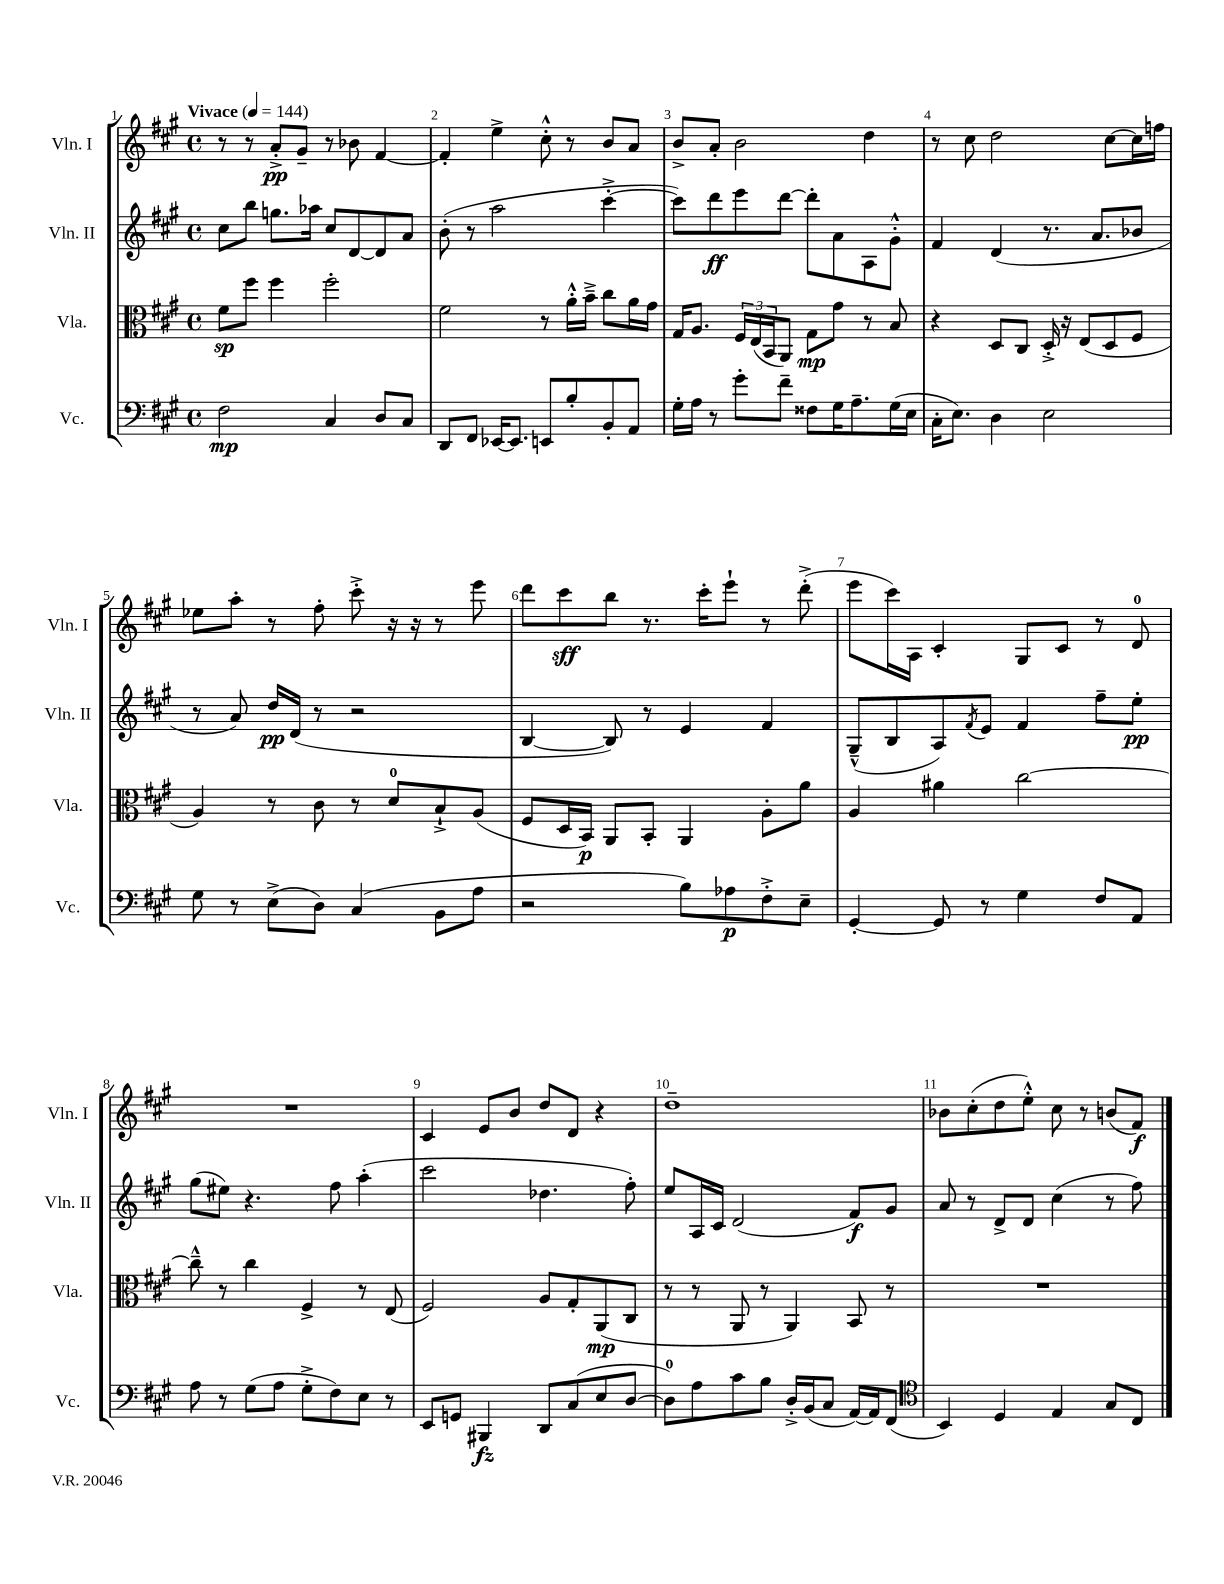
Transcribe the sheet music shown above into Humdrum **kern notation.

**kern	**dynam	**kern	**dynam	**kern	**dynam	**kern	**dynam
*part4	*part4	*part3	*part3	*part2	*part2	*part1	*part1
*staff4	*staff4	*staff3	*staff3	*staff2	*staff2	*staff1	*staff1
*I"Vc.	*	*I"Vla.	*	*I"Vln. II	*	*I"Vln. I	*
*I'Vc.	*	*I'Vla.	*	*I'Vln. II	*	*I'Vln. I	*
*clefF4	*	*clefC3	*	*clefG2	*	*clefG2	*
*k[f#c#g#]	*	*k[f#c#g#]	*	*k[f#c#g#]	*	*k[f#c#g#]	*
*M4/4	*	*M4/4	*	*M4/4	*	*M4/4	*
*met(c)	*	*met(c)	*	*met(c)	*	*met(c)	*
*MM144	*	*MM144	*	*MM144	*	*MM144	*
=1	=1	=1	=1	=1	=1	=1	=1
!	!	!	!	!	!	!LO:TX:a:B:t=Vivace	!
2F#\	mp	8f#\L	sp	8cc#\L	.	8r	.
.	.	8ff#\J	.	8bb\J	.	8r	.
.	.	4ff#\	.	8.ggn\L	.	8a'^/L	pp
.	.	.	.	.	.	8g#~/J	.
.	.	.	.	16aa-X\Jk	.	.	.
4C#/	.	2ff#'\	.	8cc#/L	.	8r	.
.	.	.	.	[8d/	.	8b-X\	.
8D/L	.	.	.	8d/]	.	[4f#/	.
8C#/J	.	.	.	8a/J	.	.	.
=2	=2	=2	=2	=2	=2	=2	=2
8DD/L	.	2f#\	.	(8b'\	.	4f#'/]	.
8FF#/J	.	.	.	8r	.	.	.
[16EE-X/KL	.	.	.	2aa\	.	4ee^\	.
8.EE-/J]	.	.	.	.	.	.	.
8EEn/L	.	8r	.	.	.	8cc#'^^\	.
8B'/	.	16a'^^\LL	.	.	.	8r	.
.	.	16b~^\JJ	.	.	.	.	.
8BB'/	.	8cc#\L	.	[4ccc#'^\	.	8b/L	.
8AA/J	.	16a\L	.	.	.	8a/J	.
.	.	16g#\JJ	.	.	.	.	.
=3	=3	=3	=3	=3	=3	=3	=3
16G#'\LL	.	16G#/KL	.	8ccc#\L])	.	8b^/L	.
16A\JJ	.	8.A/J	.	.	.	.	.
8r	.	.	.	8ddd\	ff	8a'/J	.
8g#'\L	.	24F#/LL	.	8eee\	.	2b\	.
.	.	(24E/	.	.	.	.	.
.	.	24BB/J	.	.	.	.	.
8f#~\J	.	8AA/J)	.	[8ddd\J	.	.	.
8F##X\L	.	8G#\L	mp	8ddd'\L]	.	.	.
16G#\K	.	8g#\J	.	8a\	.	.	.
8.A~\	.	.	.	.	.	.	.
.	.	8r	.	8A\	.	4dd\	.
(16G#\L	.	8B/	.	8g#'^^\J	.	.	.
16E\JJ	.	.	.	.	.	.	.
=4	=4	=4	=4	=4	=4	=4	=4
16C#'\KL	.	4r	.	4f#/	.	8r	.
8.E\J)	.	.	.	.	.	.	.
.	.	.	.	.	.	8cc#\	.
4D\	.	8D/L	.	(4d/	.	2dd\	.
.	.	8C#/J	.	.	.	.	.
2E\	.	16D'^/	.	8.r	.	.	.
.	.	16r	.	.	.	.	.
.	.	(8E/L	.	.	.	.	.
.	.	.	.	8.a/L	.	.	.
.	.	8D/	.	.	.	[8cc#\L	.
.	.	8F#/J	.	8b-X/J	.	16cc#\L]	.
.	.	.	.	.	.	16ffn\JJ	.
!!LO:LB:g=z
=5	=5	=5	=5	=5	=5	=5	=5
8G#\	.	4A/)	.	8r	.	8ee-X\L	.
8r	.	.	.	8a/)	.	8aa'\J	.
(8E^\L	.	8r	.	16dd/LL	pp	8r	.
.	.	.	.	(16d/JJ	.	.	.
8D\J)	.	8c#\	.	8r	.	8ff#'\	.
(4C#/	.	8r	.	2r	.	8ccc#'^\	.
.	.	8d/L	.	.	.	16r	.
.	.	.	.	.	.	16r	.
8BB\L	.	8B`^/	.	.	.	8r	.
8A\J	.	(8A/J	.	.	.	8eee\	.
=6	=6	=6	=6	=6	=6	=6	=6
2r	.	8F#/L	.	[4B/	.	8ddd\L	.
.	.	16D/L	.	.	.	8ccc#\	sff
.	.	16BB/JJ)	p	.	.	.	.
.	.	8AA/L	.	8B/])	.	8bb\J	.
.	.	8BB'/J	.	8r	.	8.r	.
8B\L)	.	4AA/	.	4e/	.	.	.
.	.	.	.	.	.	16ccc#'\KL	.
8A-X\	p	.	.	.	.	8eee`\J	.
8F#'^\	.	8A'\L	.	4f#/	.	8r	.
8E~\J	.	8a\J	.	.	.	(8ddd'^\	.
=7	=7	=7	=7	=7	=7	=7	=7
[4GG#'/	.	4A/	.	(8G#~^^/L	.	8eee\L	.
.	.	.	.	8B/	.	16ccc#\L)	.
.	.	.	.	.	.	16A\JJ	.
8GG#/]	.	4a#X\	.	8A/)	.	4c#'/	.
.	.	.	.	8qf#/	.	.	.
8r	.	.	.	8e/J	.	.	.
4G#\	.	[2cc#\	.	4f#/	.	8G#/L	.
.	.	.	.	.	.	8c#/J	.
8F#/L	.	.	.	8ff#~\L	.	8r	.
8AA/J	.	.	.	8ee'\J	pp	8d/	.
!!LO:LB:g=z
=8	=8	=8	=8	=8	=8	=8	=8
8A\	.	8cc#~^^\]	.	(8gg#\L	.	1r	.
8r	.	8r	.	8ee#X\J)	.	.	.
(8G#\L	.	4cc#\	.	4.r	.	.	.
8A\J	.	.	.	.	.	.	.
8G#'^\L	.	4F#^/	.	.	.	.	.
8F#\)	.	.	.	8ff#\	.	.	.
8E\J	.	8r	.	(4aa'\	.	.	.
8r	.	(8E/	.	.	.	.	.
=9	=9	=9	=9	=9	=9	=9	=9
8EE/L	.	2F#/)	.	2ccc#\	.	4c#/	.
8GGn/J	.	.	.	.	.	.	.
4BBB#X/	fz	.	.	.	.	8e/L	.
.	.	.	.	.	.	8b/J	.
8DD/L	.	8A/L	.	4.dd-X\	.	8dd/L	.
(8C#/	.	8G#'/	.	.	.	8d/J	.
8E/	.	(8AA/	mp	.	.	4r	.
[8D/J	.	8C#/J	.	8ff#'\)	.	.	.
=10	=10	=10	=10	=10	=10	=10	=10
8D\L])	.	8r	.	8ee/L	.	1dd~	.
8A\	.	8r	.	16A/L	.	.	.
.	.	.	.	16c#/JJ	.	.	.
8c#\	.	8AA/	.	(2d/	.	.	.
8B\J	.	8r	.	.	.	.	.
16D'^/LL	.	4AA/)	.	.	.	.	.
(16BB/J	.	.	.	.	.	.	.
8C#/J	.	.	.	.	.	.	.
[16AA/LL)	.	8BB/	.	8f#/L)	f	.	.
16AA/J]	.	.	.	.	.	.	.
(8FF#/J	.	8r	.	8g#/J	.	.	.
=11	=11	=11	=11	=11	=11	=11	=11
*clefC4	*	*	*	*	*	*	*
4BB/)	.	1r	.	8a/	.	8b-X\L	.
.	.	.	.	8r	.	(8cc#'\	.
4D/	.	.	.	8d^/L	.	8dd\	.
.	.	.	.	8d/J	.	8ee'^^\J)	.
4E/	.	.	.	(4cc#\	.	8cc#\	.
.	.	.	.	.	.	8r	.
8G#/L	.	.	.	8r	.	(8bn/L	.
8C#/J	.	.	.	8ff#\)	.	8f#/J)	f
==	==	==	==	==	==	==	==
*-	*-	*-	*-	*-	*-	*-	*-
